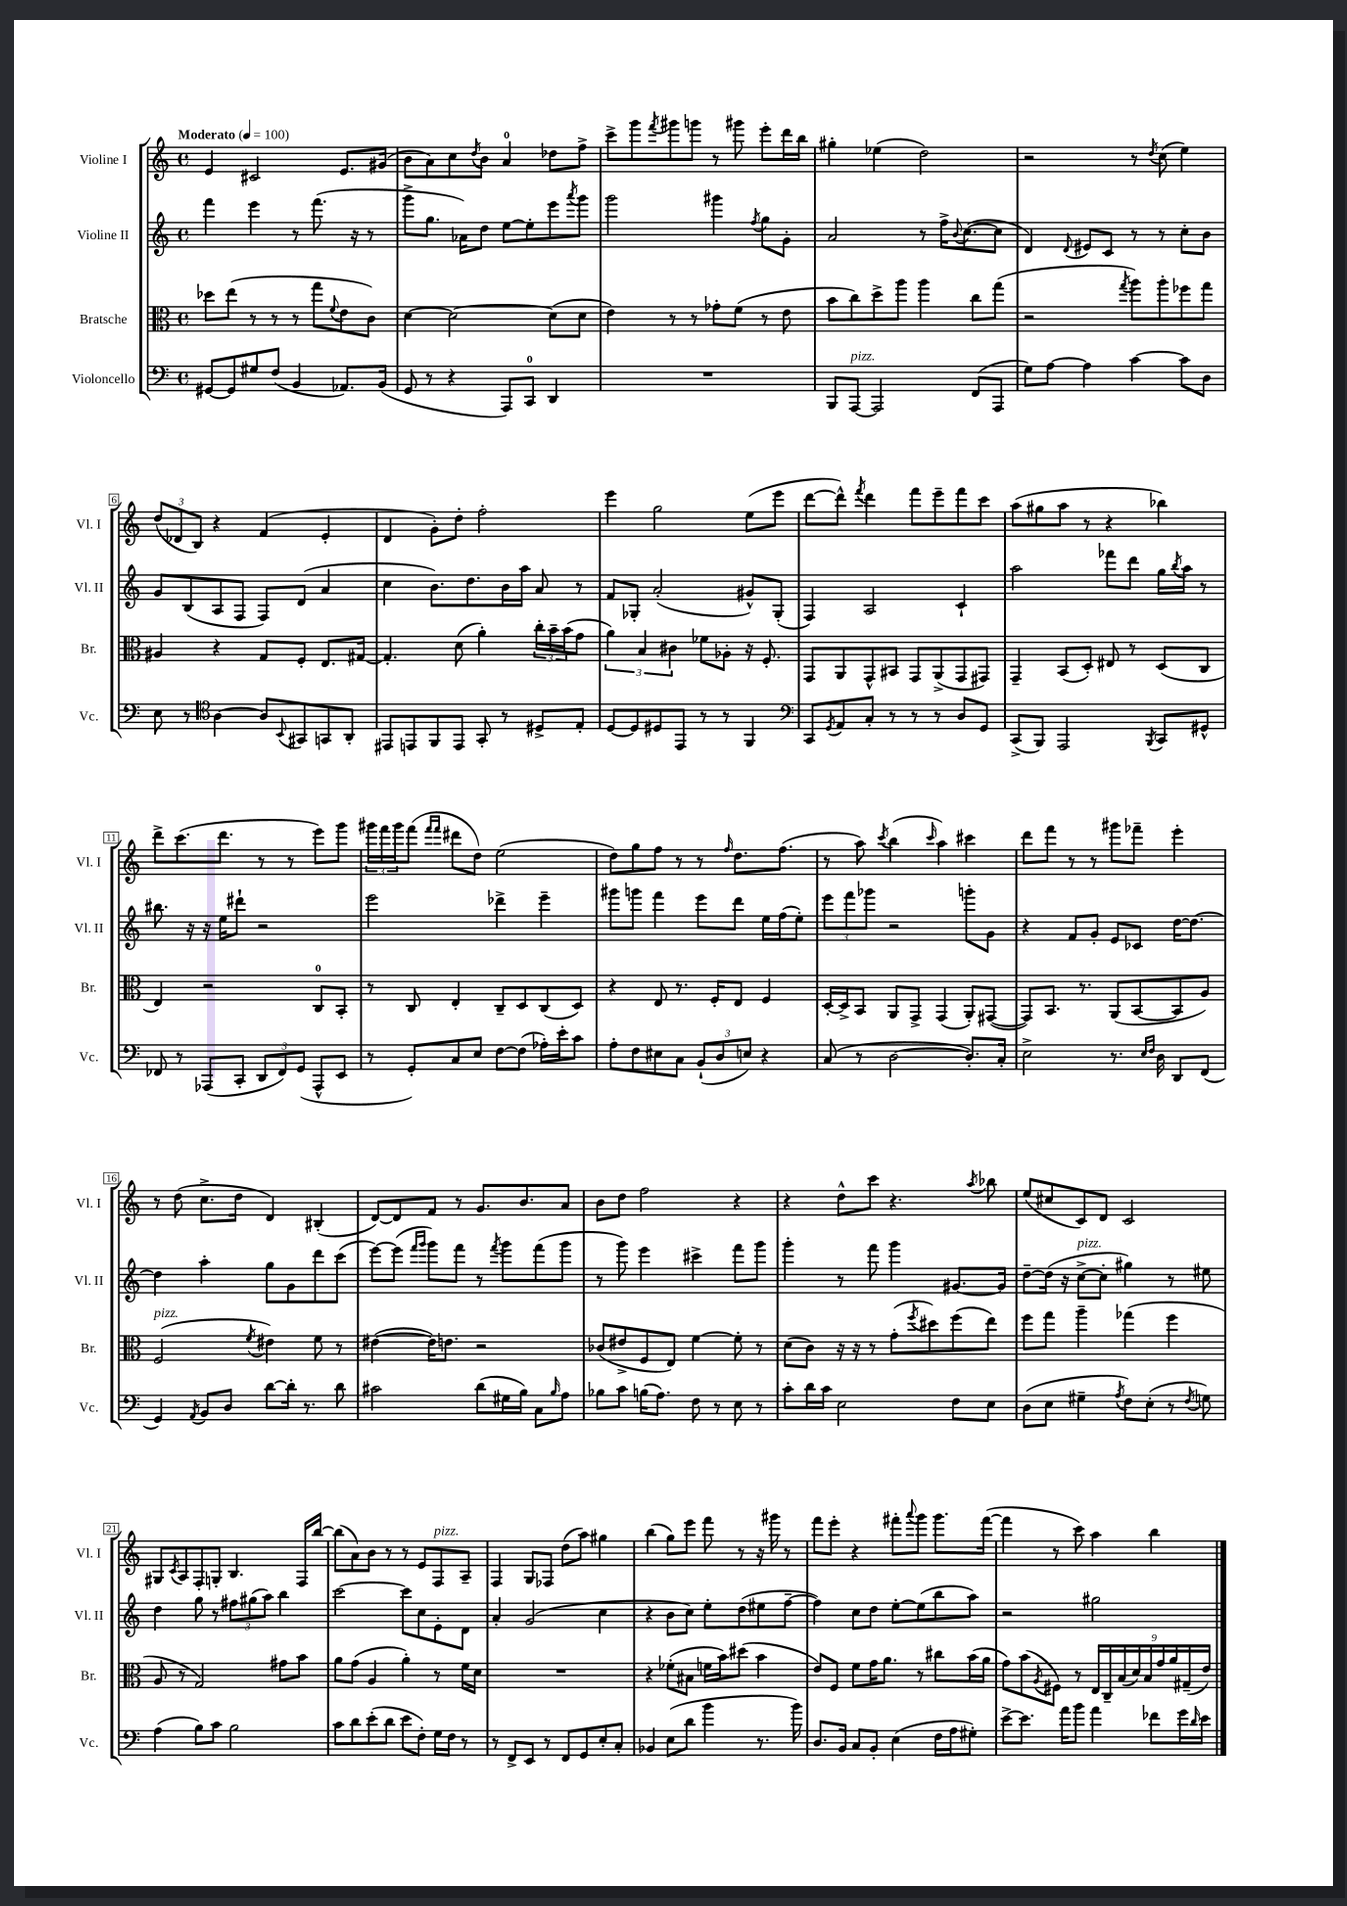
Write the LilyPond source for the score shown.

<<
\new StaffGroup <<
\new Staff = "s0" \with { instrumentName = "Violine I" shortInstrumentName = "Vl. I" } {
    \clef treble \key c \major \defaultTimeSignature \time 4/4 \tempo "Moderato" 4 = 100
    e'4 cis'2 e'8. gis'16( |
    b'8 a'8) c''8 \acciaccatura { d''8 } b'8 a'4-0 des''8 f''8-> |
    c'''8-> g'''8 \acciaccatura { f'''8 } gis'''8 g'''8 r8 gis'''8 e'''8-. d'''16 b''16 |
    gis''4-. ees''4( d''2) |
    r2 r8 \acciaccatura { d''8 } c''8( e''4) |
    \tuplet 3/2 { d''8( des'8 b8) } r4 f'4( e'4-. |
    d'4 g'8-.) d''8-. f''2-. |
    e'''4 g''2 e''8( e'''8 |
    d'''8~ d'''8-^) \acciaccatura { f'''8 } d'''4 f'''8 e'''8-- f'''8 c'''8 |
    a''8( gis''8 a''8 r8 r4 bes''4) |
    d'''8-> c'''8.( d'''8. r8 r8 e'''8) g'''8 |
    \tuplet 3/2 { gis'''16 f'''16 gis'''16 } f'''8( \grace { f'''16 f'''16 } dis'''8 d''8) e''2( |
    d''8) g''8 f''8 r8 r8 \grace { f''16 } d''8. f''8.( |
    r8 a''8) \acciaccatura { c'''8 } b''4( \grace { c'''16 } a''4) cis'''4 |
    d'''8 f'''8 r8 r8 gis'''8 fes'''8-- e'''4-. |
    r8 d''8( c''8.-> d''16 d'4) bis4-.( |
    d'8~) d'8 f'8 r8 g'8. b'8. a'8 |
    b'8 d''8 f''2 r4 |
    r4 d''8-^ c'''8 r4. \acciaccatura { a''8 } bes''8 |
    e''8( cis''8 c'8) d'8 c'2 |
    gis8 \acciaccatura { c'8 } a8 f8-. g8-. b4. f16 b''16~ |
    b''8( a'8) b'8 r8 r8 e'8 f8^\markup { \italic "pizz." } a8-- |
    f4 g8 fes8 d''8( a''8) gis''4 |
    b''4( g''8) e'''8 f'''8 r8 r16 gis'''16 r8 |
    f'''8 e'''8-. r4 fis'''8-. \appoggiatura { a'''8 } g'''8 g'''8. fis'''16~( |
    fis'''4 r8 c'''8) a''4 b''4 \bar "|." |
}
\new Staff = "s1" \with { instrumentName = "Violine II" shortInstrumentName = "Vl. II" } {
    \clef treble \key c \major \defaultTimeSignature \time 4/4
    f'''4 e'''4 r8 f'''8.( r16 r8 |
    g'''8-> g''8. aes'16) d''8 e''8~ e''8-. e'''8 \acciaccatura { a'''8 } g'''8 |
    g'''2 gis'''4 \acciaccatura { f''8 } g''8 g'8-. |
    a'2 r8 f''16-> \appoggiatura { b'8 } c''8.~( c''8 |
    d'4) \appoggiatura { d'8 } eis'8 c'8 r8 r8 c''8-. b'8 |
    g'8 b8( a8 f8 f8) d'8( a'4 |
    c''4 b'8.) d''8. b'16 a''16 a'8 r8 |
    f'8 ges8-. a'2-.( gis'8-^) ges8-.( |
    f4) a2 c'4-! |
    a''2 fes'''8 d'''8 g''16 \acciaccatura { b''8 } a''16 r8 |
    bis''8. r16 r16 e''16 dis'''8-! r2 |
    e'''2 des'''4-> e'''4-- |
    gis'''8 g'''8 f'''4 e'''8 d'''8 e''16 f''16( e''8-.) |
    \tuplet 3/2 { e'''8 f'''8 ges'''8 } r2 g'''8-. g'8 |
    r4 f'8 g'8-. e'8 ces'8 d''16~ d''8.~ |
    d''4 a''4-. g''8 g'8 d'''8 c'''8( |
    e'''8~) e'''8( \grace { f'''16 g'''16 } g'''8) f'''8 r8 \acciaccatura { f'''8 } g'''8 f'''8( g'''8 |
    r8 g'''8) e'''4 cis'''4-> f'''8 g'''8 |
    g'''4-. r8 f'''8 g'''4 gis'8.~ gis'16 |
    d''8~-- d''16( r16 c''8~->^\markup { \italic "pizz." } c''8-. gis''4) r8 eis''8 |
    d''4 g''8 r8 \tuplet 3/2 { fis''8 gis''8( a''8) } b''4 |
    c'''2~ c'''8 c''8 e'8-. d'8 |
    a'4-. g'2( c''4 |
    r4 b'8 c''8) e''8-. d''8( eis''8 f''8~-- |
    f''4) c''8 d''8 e''8~-. e''8( b''8 a''8) |
    r2 gis''2 \bar "|." |
}
\new Staff = "s2" \with { instrumentName = "Bratsche" shortInstrumentName = "Br." } {
    \clef alto \key c \major \defaultTimeSignature \time 4/4
    des''8 e''8( r8 r8 r8 g''8 \appoggiatura { f'8 } e'8 c'8) |
    d'4~ d'2~ d'8( d'8 |
    e'4) r8 r8 ges'8-. f'8( r8 e'8 |
    b'8 c''8) d''8-> a''8 a''4 c''8 g''8( |
    r2 \acciaccatura { g''8 } a''8) a''8-. fes''8 g''8 |
    ais4 r4 g8 f8-. e8. gis16~ |
    gis4.-. d'8( a'4-.) \tuplet 3/2 { c''16-. b'16-- b'16( } g'8 |
    \tuplet 3/2 { a'4) b4 cis'4 } fes'8 aes8-. r16 f8.-. |
    g,8 a,8 g,8-^ bis,8 g,8 a,8->( g,8 gis,8) |
    g,4-- b,8( d8-.) eis8 r8 d8( c8 |
    e4) r2 c8-0 b,8-. |
    r8 c8 e4-. c8-- d8 c8( d8) |
    r4 e8 r8. f16-. e8 f4 |
    d16~-. d16-> b,8 a,8 g,8-> g,4( a,8-.) gis,8~( |
    gis,8) b,8. r8. a,8( b,8~ b,8 a8) |
    f2^\markup { \italic "pizz." }( \acciaccatura { f'8 } eis'4) f'8 r8 |
    eis'4~( eis'16) e'8. r2 |
    ces'8( eis'8-> f8 e8) f'4~ f'8-. r8 |
    d'8( c'8) r16 r16 r8 g'8-.( \acciaccatura { f''8 } dis''8) f''8( e''8) |
    f''8 g''8 a''4-- ges''4( f''4 |
    a8 r8 g2) gis'8 b'8 |
    a'8 g'8( a4 a'4-.) r8 f'16 d'16 |
    R1 |
    r4 fes'8-.( bis8 f'16 b'16) dis''8( b'4 |
    e'8) f8 f'8 g'16 a'8. r8 cis''8 b'16( a'16 |
    g'8) b'8( \acciaccatura { a8 } fis8) r8 \tuplet 9/8 { e16 c16-- b16( d'16) b16 g'16 a'16 gis16--( e'16) } \bar "|." |
}
\new Staff = "s3" \with { instrumentName = "Violoncello" shortInstrumentName = "Vc." } {
    \clef bass \key c \major \defaultTimeSignature \time 4/4
    gis,8~ gis,8 gis8 f8( b,4 aes,8.) b,16( |
    g,8 r8 r4 a,,8) c,8-0 d,4 |
    R1 |
    b,,8 a,,8~^\markup { \italic "pizz." } a,,2 f,8( a,,8 |
    g8) a8~ a4 c'4~ c'8 d8 |
    e8 r8 \clef tenor a4~ a8 \appoggiatura { b,8 } gis,8 g,8 a,8-. |
    eis,8 e,8 f,8 e,8 g,8-. r8 dis8-> e8-. |
    d8~ d8 dis8 e,8 r8 r8 f,4 |
    \clef bass c,8 \acciaccatura { g,8 } a,8 c8-. r8 r8 r8 d8 g,8 |
    c,8->( b,,8) a,,2 \acciaccatura { b,,8 } c,8 gis,8-^ |
    fes,8 r8 aes,,8( c,8-. \tuplet 3/2 { d,8 fes,8) g,8( } aes,,8-^ e,8 |
    r8 g,8-.) c8 e8 f8~ f8( aes16-.) e'16-. c'8 |
    a8-. f8 eis8 c8 \tuplet 3/2 { b,8-!( d8 e8) } r4 |
    c8( r8 d2~ d8.-.) c16-. |
    e2-> r8. \grace { e16 f16 } d16 d,8 f,8( |
    g,4) \acciaccatura { a,8 } b,8 d8 d'8~ d'16-. r8. d'8 |
    cis'2 d'8( gis16 b16) c8 \grace { b16 } a8 |
    bes8 c'8 b16( a8.) f8 r8 e8 r8 |
    c'8-. d'16 c'16 e2 f8 e8 |
    d8( e8 gis4-- \acciaccatura { a8 } f8) e8-.( r8 \acciaccatura { f8 } g8) |
    a4( b8) c'8 b2 |
    c'8 d'8 e'8-.( d'8 e'8 f8-.) g16 f16 r8 |
    r8 f,8-> e,8 r8 f,8 g,8 e8-. c8-. |
    bes,4 e8( d'8 b'4 r8. b'16) |
    d8. b,16 c8 b,8-. e4( f16 a16 gis8-.) |
    e'8~-> e'8. a'16 b'8 a'4 fes'8 g'16 \grace { d'16 } e'16 \bar "|." |
}
>>
>>
\layout { \context { \Score \override BarNumber.stencil = #(make-stencil-boxer 0.1 0.3 ly:text-interface::print) } }
